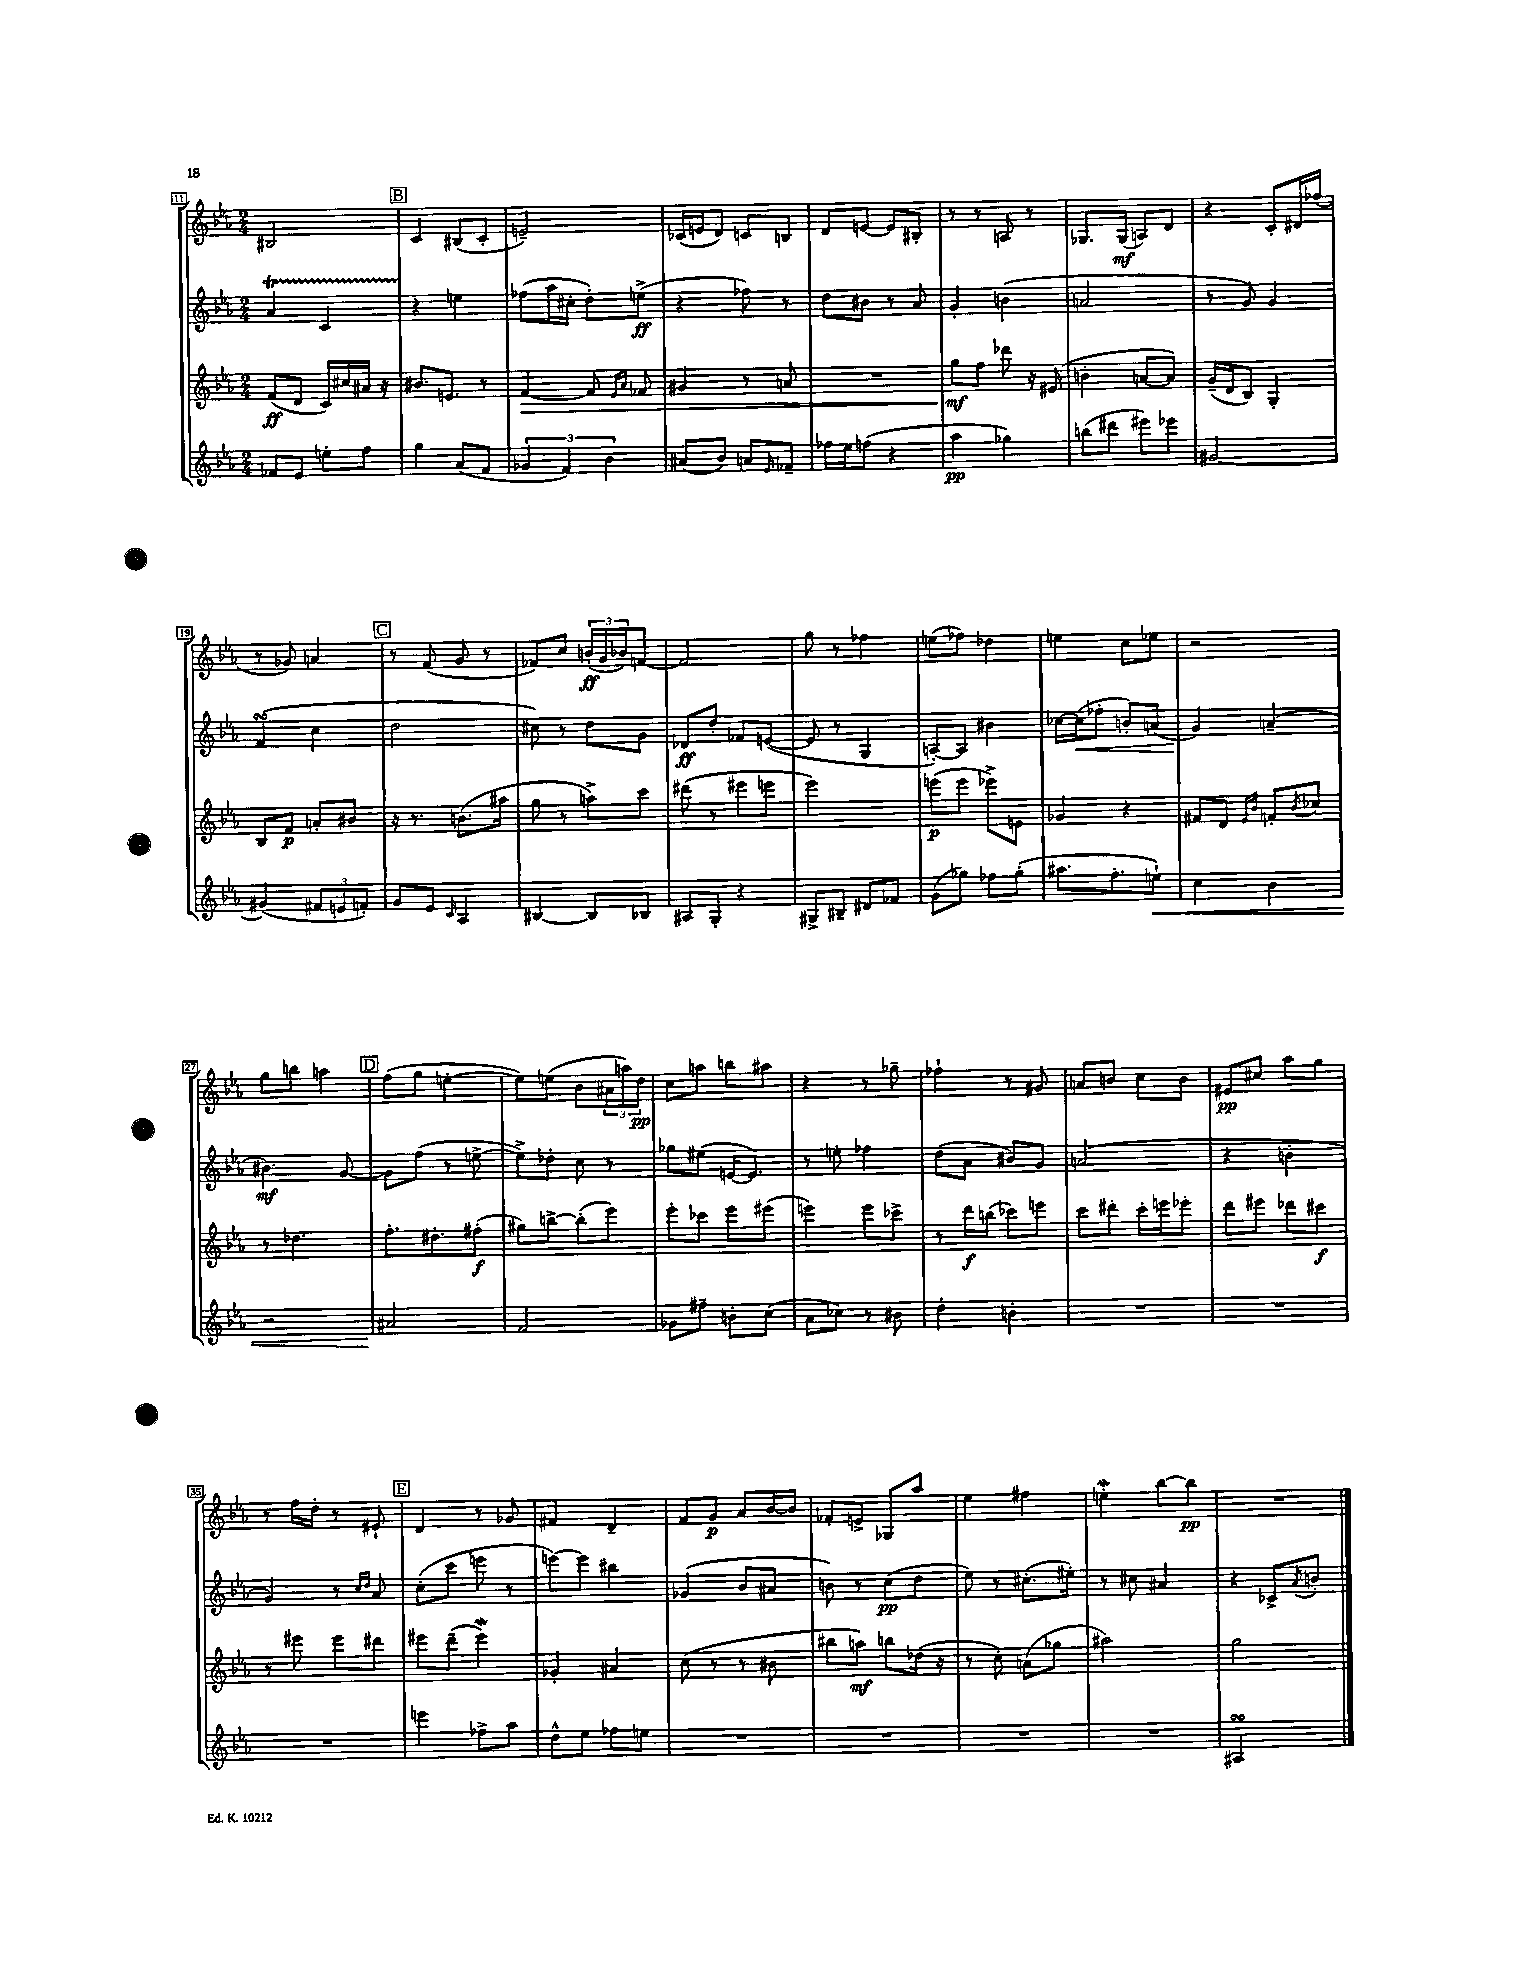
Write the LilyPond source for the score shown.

<<
\new StaffGroup <<
\new Staff = "s0" {
    \clef treble \key ees \major \numericTimeSignature \time 2/4
    bis2 |
    \mark \markup { \box "B" } c'4 bis8( c'8-. |
    e'2--) |
    ces'16( e'16 d'8) c'8 b8 |
    d'8 e'8~ e'8 bis8-. |
    r8 r8 a8 r8 |
    ges8. ges16\mf( a8) d'8 |
    r4 c'8-. dis'16 fes''16( |
    r8 ges'8) a'4 |
    \mark \markup { \box "C" } r8 f'8( g'8 r8 |
    fes'8) c''8 \tuplet 3/2 { b'16-.\ff( g'16 bes'16) } f'8~ |
    f'2 |
    g''8 r8 fes''4 |
    e''8( fes''8) des''4 |
    e''4 c''8 ees''8 |
    r2 |
    g''8 b''8 a''4 |
    \mark \markup { \box "D" } f''8( g''8 e''4~-. |
    e''8) e''8( bes'8 \tuplet 3/2 { ais'16 a''16) d''16\pp } |
    c''8 a''8 b''8 ais''8 |
    r4 r8 ges''8-- |
    fes''4-! r8 gis'8 |
    a'8 b'8 c''8 b'8 |
    eis'8\pp cis''8 aes''8 g''8 |
    r8 f''16 d''16-. r8 eis'8-! |
    \mark \markup { \box "E" } d'4 r8 ges'8 |
    fis'4 d'4-- |
    f'8 g'8\p aes'8 bes'16~ bes'16 |
    fes'8-. e'8-> ges8 aes''8 |
    ees''4 fis''4 |
    e''4-.\mordent bes''8~ bes''8\pp |
    R2 \bar "|." |
}
\new Staff = "s1" {
    \clef treble \key ees \major \numericTimeSignature \time 2/4
    aes'4\startTrillSpan c'4 |
    \mark \markup { \box "B" } r4\stopTrillSpan e''4 |
    fes''8( aes''16 cis''16-. d''8-.) e''8->\ff( |
    r4 fes''8) r8 |
    d''8 bis'8 r8 aes'8 |
    g'4-. b'4( |
    a'2 |
    r8 g'8) g'4 |
    f'4\turn( c''4 |
    \mark \markup { \box "C" } d''2 |
    cis''8) r8 d''8 g'8 |
    des'8\ff d''8-. fes'8 e'8~( |
    e'8 r8 g4 |
    a8~-.) a8 bis'4 |
    ces''16~ ces''16\<( fes''8-. b'8-.) a'8( |
    g'4\!) a'4--( |
    bis'4.\mf) g'8~ |
    \mark \markup { \box "D" } g'8 f''8( r8 e''8~-> |
    e''8->) des''8-. c''8 r8 |
    ges''8 eis''8( e'16~ e'8.) |
    r8 e''8-. fes''4 |
    d''8( aes'8 bis'8) g'8 |
    a'2( |
    r4 b'4-. |
    g'4) r8 \grace { c''16 d''16 } aes'8 |
    \mark \markup { \box "E" } c''8-.( c'''8 e'''8 r8 |
    e'''8~) e'''8 bis''4 |
    ges'4( bes'8 ais'8 |
    b'8) r8 c''8\pp( d''8 |
    ees''8) r8 cis''8.-.( eis''16-.) |
    r8 cis''8 ais'4 |
    r4 ces'8-> \acciaccatura { aes'8 } b'8-. \bar "|." |
}
\new Staff = "s2" {
    \clef treble \key ees \major \numericTimeSignature \time 2/4
    f'8\ff( d'8 c'16) cis''16 ais'16 r16 |
    \mark \markup { \box "B" } bis'8. e'8. r8 |
    f'4~\> f'8 \grace { ees'16 aes'16 } fes'8 |
    gis'4 r8 a'8 |
    R2 |
    g''8\mf\! f''8 des'''8 r16 eis'16( |
    b'4-. a'8~ a'8) |
    g'16--( d'16 bes8) g4-. |
    bes8 f'8\p a'8-. bis'8 |
    \mark \markup { \box "C" } r16 r8. b'8.( ais''16 |
    g''8 r8 a''8->) c'''8 |
    dis'''8( r8 eis'''8 e'''8 |
    ees'''2) |
    e'''8\p( e'''8 ees'''8->) e'8 |
    ges'4 r4 |
    fis'8 d'8 \grace { ees'16 bes'16 } f'8-. \acciaccatura { bes'8 } ces''8 |
    r8 des''4. |
    \mark \markup { \box "D" } f''8.-. dis''8.-. fis''8-.\f( |
    gis''8) b''8~-> b''8-.( ees'''8) |
    ees'''8-. ces'''8 ees'''8 eis'''8( |
    e'''4) e'''8 ces'''8-> |
    r8 d'''16\f b''16( ces'''8) e'''8 |
    c'''8 dis'''8-. c'''16-. e'''16 ees'''8-. |
    d'''8 eis'''8 des'''8 cis'''8\f |
    r8 eis'''8 eis'''8 dis'''8 |
    \mark \markup { \box "E" } eis'''8 d'''8--( eis'''4\mordent) |
    ges'4-. ais'4 |
    c''8( r8 r8 bis'8 |
    bis''8 a''8\mf) b''8 des''16( r16 |
    r8 c''8-.) a'8( ges''8 |
    ais''2) |
    g''2 \bar "|." |
}
\new Staff = "s3" {
    \clef treble \key ees \major \numericTimeSignature \time 2/4
    fes'8 ees'8 e''8-. f''8 |
    \mark \markup { \box "B" } g''4 aes'8( f'8 |
    \tuplet 3/2 { ges'4 f'4) bes'4 } |
    ais'8( bes'8) a'8 \grace { ees'16 } fes'8-- |
    fes''16 ees''16 f''8( r4 |
    aes''4\pp ges''4) |
    b''8( dis'''8 eis'''8) ees'''8 |
    gis'2~ |
    gis'4( \tuplet 3/2 { fis'8 e'8 f'8-.) } |
    \mark \markup { \box "C" } g'8 ees'8 \grace { c'16 } aes4 |
    bis4~ bis8 bes8 |
    ais8 g8-. r4 |
    gis8-> bis8-- dis'8 fes'8 |
    g'8( ges''8) fes''8 ges''8-.( |
    ais''8. f''8.-. e''8-!\<) |
    c''4 bes'4 |
    r2 |
    \mark \markup { \box "D" } ais'2\! |
    f'2 |
    ges'8 fis''8-- b'8-. c''8( |
    aes'8 ces''8) r8 bis'8 |
    d''4-. b'4-. |
    R2 |
    R2 |
    R2 |
    \mark \markup { \box "E" } e'''4 fes''8-> aes''8 |
    d''8-^ ees''8 fes''8 e''8 |
    R2 |
    R2 |
    R2 |
    R2 |
    ais2\turn \bar "|." |
}
>>
>>
\layout { \context { \Score currentBarNumber = #11 \override BarNumber.stencil = #(make-stencil-boxer 0.1 0.3 ly:text-interface::print) } }
